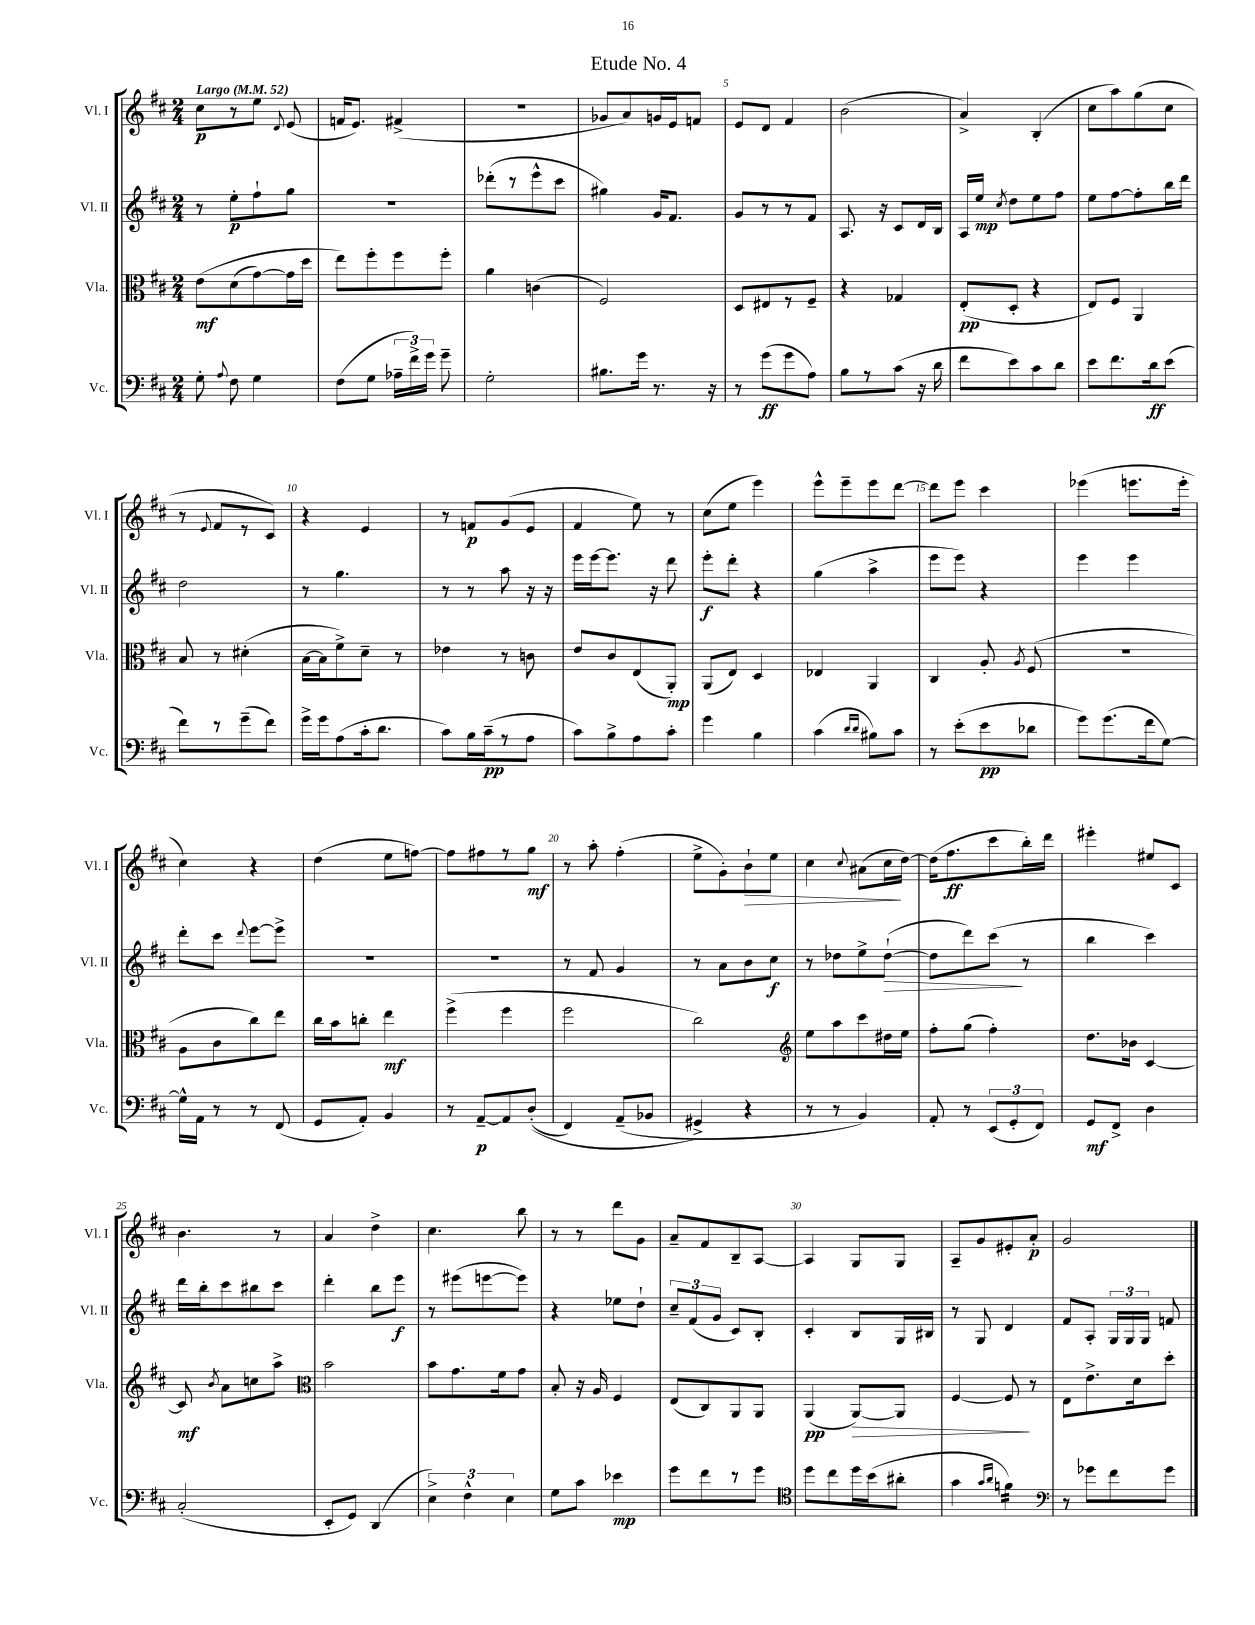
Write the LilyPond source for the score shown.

\header { title = "Etude No. 4" }
<<
\new StaffGroup <<
\new Staff = "s0" \with { instrumentName = "Vl. I" shortInstrumentName = "Vl. I" } {
    \clef treble \key d \major \numericTimeSignature \time 2/4 \tempo "Largo" 4 = 52
    \autoBeamOff cis''8[\p r8 e''8] \appoggiatura { d'8 } e'8( |
    f'16[ e'8.]) fis'4->( |
    r2 |
    ges'8[ a'8) g'16 e'16 f'8] |
    e'8[ d'8] fis'4 |
    b'2( |
    a'4->) b4-.( |
    cis''8[ a''8) g''8( cis''8] |
    r8 \appoggiatura { e'8 } fis'8[ r8 cis'8]) |
    r4 e'4 |
    r8 f'8[\p g'8( e'8] |
    fis'4 e''8) r8 |
    cis''8[( e''8] e'''4) |
    e'''8[-^ e'''8-- e'''8 d'''8]~ |
    d'''8[ e'''8] cis'''4 |
    ees'''4( e'''8.[ e'''16]-. |
    cis''4) r4 |
    d''4( e''8[ f''8]~) |
    f''8[ fis''8 r8 g''8]\mf |
    r8 a''8-. fis''4-.( |
    e''8[-> g'8-.) b'8-!\> e''8] |
    cis''4 \appoggiatura { cis''8 } ais'8[( cis''16\! d''16]~) |
    d''16[( fis''8.\ff cis'''8 b''16-.) d'''16] |
    eis'''4-. eis''8[ cis'8] |
    b'4. r8 |
    a'4 d''4-> |
    cis''4. b''8 |
    r8 r8 d'''8[ g'8] |
    a'8[-- fis'8 b8-- a8]~ |
    a4 g8[ g8] |
    a8[-- g'8 eis'8-. a'8]-.\p |
    g'2 \bar "|." |
}
\new Staff = "s1" \with { instrumentName = "Vl. II" shortInstrumentName = "Vl. II" } {
    \clef treble \key d \major \numericTimeSignature \time 2/4
    \autoBeamOff r8 e''8[-.\p fis''8-! g''8] |
    R2 |
    des'''8[-.( r8 e'''8-^ cis'''8] |
    gis''4) g'16[ fis'8.] |
    g'8[ r8 r8 fis'8] |
    a8. r16 cis'8[ d'16 b16] |
    a16[ e''16]\mp \acciaccatura { cis''8 } d''8[ e''8 fis''8] |
    e''8[ fis''8~ fis''8-. b''16 d'''16] |
    d''2 |
    r8 g''4. |
    r8 r8 a''8 r16 r16 |
    e'''16[ e'''16~ e'''8.] r16 d'''8 |
    e'''8[-.\f d'''8]-. r4 |
    g''4( a''4-> |
    e'''8[ e'''8]) r4 |
    e'''4 e'''4 |
    d'''8[-. cis'''8] \appoggiatura { d'''8 } e'''8[~ e'''8]-> |
    r2 |
    R2 |
    r8 fis'8 g'4 |
    r8 a'8[ b'8 cis''8]\f |
    r8 des''8[ e''8-> des''8]~-!\>( |
    des''8[ d'''8) cis'''8]\!( r8 |
    b''4 cis'''4) |
    d'''16[ b''16-. cis'''8 bis''8 cis'''8] |
    d'''4-. b''8[ e'''8]\f |
    r8 eis'''8[( e'''8~ e'''8]) |
    r4 ees''8[ d''8]-! |
    \tuplet 3/2 { cis''8[-- fis'8( g'8] } cis'8[) b8]-. |
    cis'4-. b8[ g16 bis16] |
    r8 g8 d'4 |
    fis'8[ a8]-. \tuplet 3/2 { g16[ g16 g16] } f'8 \bar "|." |
}
\new Staff = "s2" \with { instrumentName = "Vla." shortInstrumentName = "Vla." } {
    \clef alto \key d \major \numericTimeSignature \time 2/4
    \autoBeamOff e'8[\mf\( d'8( g'8~) g'16 d''16] |
    e''8[\) fis''8-. fis''8 fis''8]-. |
    a'4 c'4( |
    fis2) |
    d8[ eis8 r8 fis8]-- |
    r4 ges4 |
    e8[-.\pp( d8]-. r4 |
    e8[) fis8] a,4 |
    b8 r8 dis'4-.( |
    b16[~ b16 fis'8->) d'8]-- r8 |
    ees'4 r8 c'8 |
    e'8[ cis'8 e8( a,8]-.\mp) |
    a,8[( e8]) d4 |
    ees4 a,4 |
    cis4 a8-. \acciaccatura { a8 } fis8( |
    R2 |
    a8[ cis'8 cis''8) e''8] |
    cis''16[ b'16 c''8]-. e''4\mf |
    fis''4->( fis''4 |
    fis''2 |
    cis''2) |
    \clef treble e''8[ a''8 cis'''8 dis''16 e''16] |
    fis''8[-. g''8]( fis''4-.) |
    d''8.[ bes'16] cis'4~ |
    cis'8\mf \acciaccatura { b'8 } a'8[ c''8 a''8]-> |
    \clef alto b'2 |
    b'8[ g'8. fis'16 g'8] |
    b8-. r16 a16 fis4 |
    e8[( cis8) a,8 a,8] |
    a,4\pp( a,8[~\>) a,8] |
    fis4~ fis8\! r8 |
    e8[ e'8.-> d'16 d''8]-. \bar "|." |
}
\new Staff = "s3" \with { instrumentName = "Vc." shortInstrumentName = "Vc." } {
    \clef bass \key d \major \numericTimeSignature \time 2/4
    \autoBeamOff g8-. \appoggiatura { a8 } fis8 g4 |
    fis8[( g8] \tuplet 3/2 { aes16[-- fis'16->) g'16] } g'8-- |
    g2-. |
    bis8.[ g'16] r8. r16 |
    r8 g'8[\ff( g'8 a8]) |
    b8[ r8 cis'8]( r16 d'16 |
    fis'8[ e'8) cis'8 d'8] |
    e'8[ fis'8. d'16\ff e'8]( |
    fis'8[) r8 g'8--( fis'8]) |
    g'16[-> g'16 a8( cis'16-. d'8.] |
    cis'8[) b16 cis'16--\pp( r8 a8] |
    cis'8[) b8-> a8 cis'8]-. |
    g'4 b4 |
    cis'4( \grace { d'16[ d'16] } bis8[) cis'8] |
    r8 e'8[-.( e'8\pp des'8] |
    g'8[) g'8.( fis'16 g8]~) |
    g16[-^ a,16] r8 r8 fis,8( |
    g,8[ a,8]-.) b,4 |
    r8 a,8[~--\p a,8 d8]-.(\( |
    fis,4) a,8[--( bes,8] |
    gis,4->\) r4 |
    r8 r8 b,4) |
    a,8-. r8 \tuplet 3/2 { e,8[( g,8-. fis,8]) } |
    g,8[\mf fis,8]-> d4 |
    cis2-.( |
    e,8[-. g,8]) d,4( |
    \tuplet 3/2 { e4->) fis4-^ e4 } |
    g8[ cis'8] ees'4\mp |
    g'8[ fis'8 r8 g'8] |
    \clef tenor d''8[ cis''8 d''16 b'16( ais'8]-. |
    g'4 \grace { g'16[ a'16] } f'4:16) |
    \clef bass r8 ges'8[ fis'8 ges'8] \bar "|." |
}
>>
>>
\layout { \context { \Score \override BarNumber.break-visibility = ##(#f #t #t) barNumberVisibility = #(every-nth-bar-number-visible 5) } }
